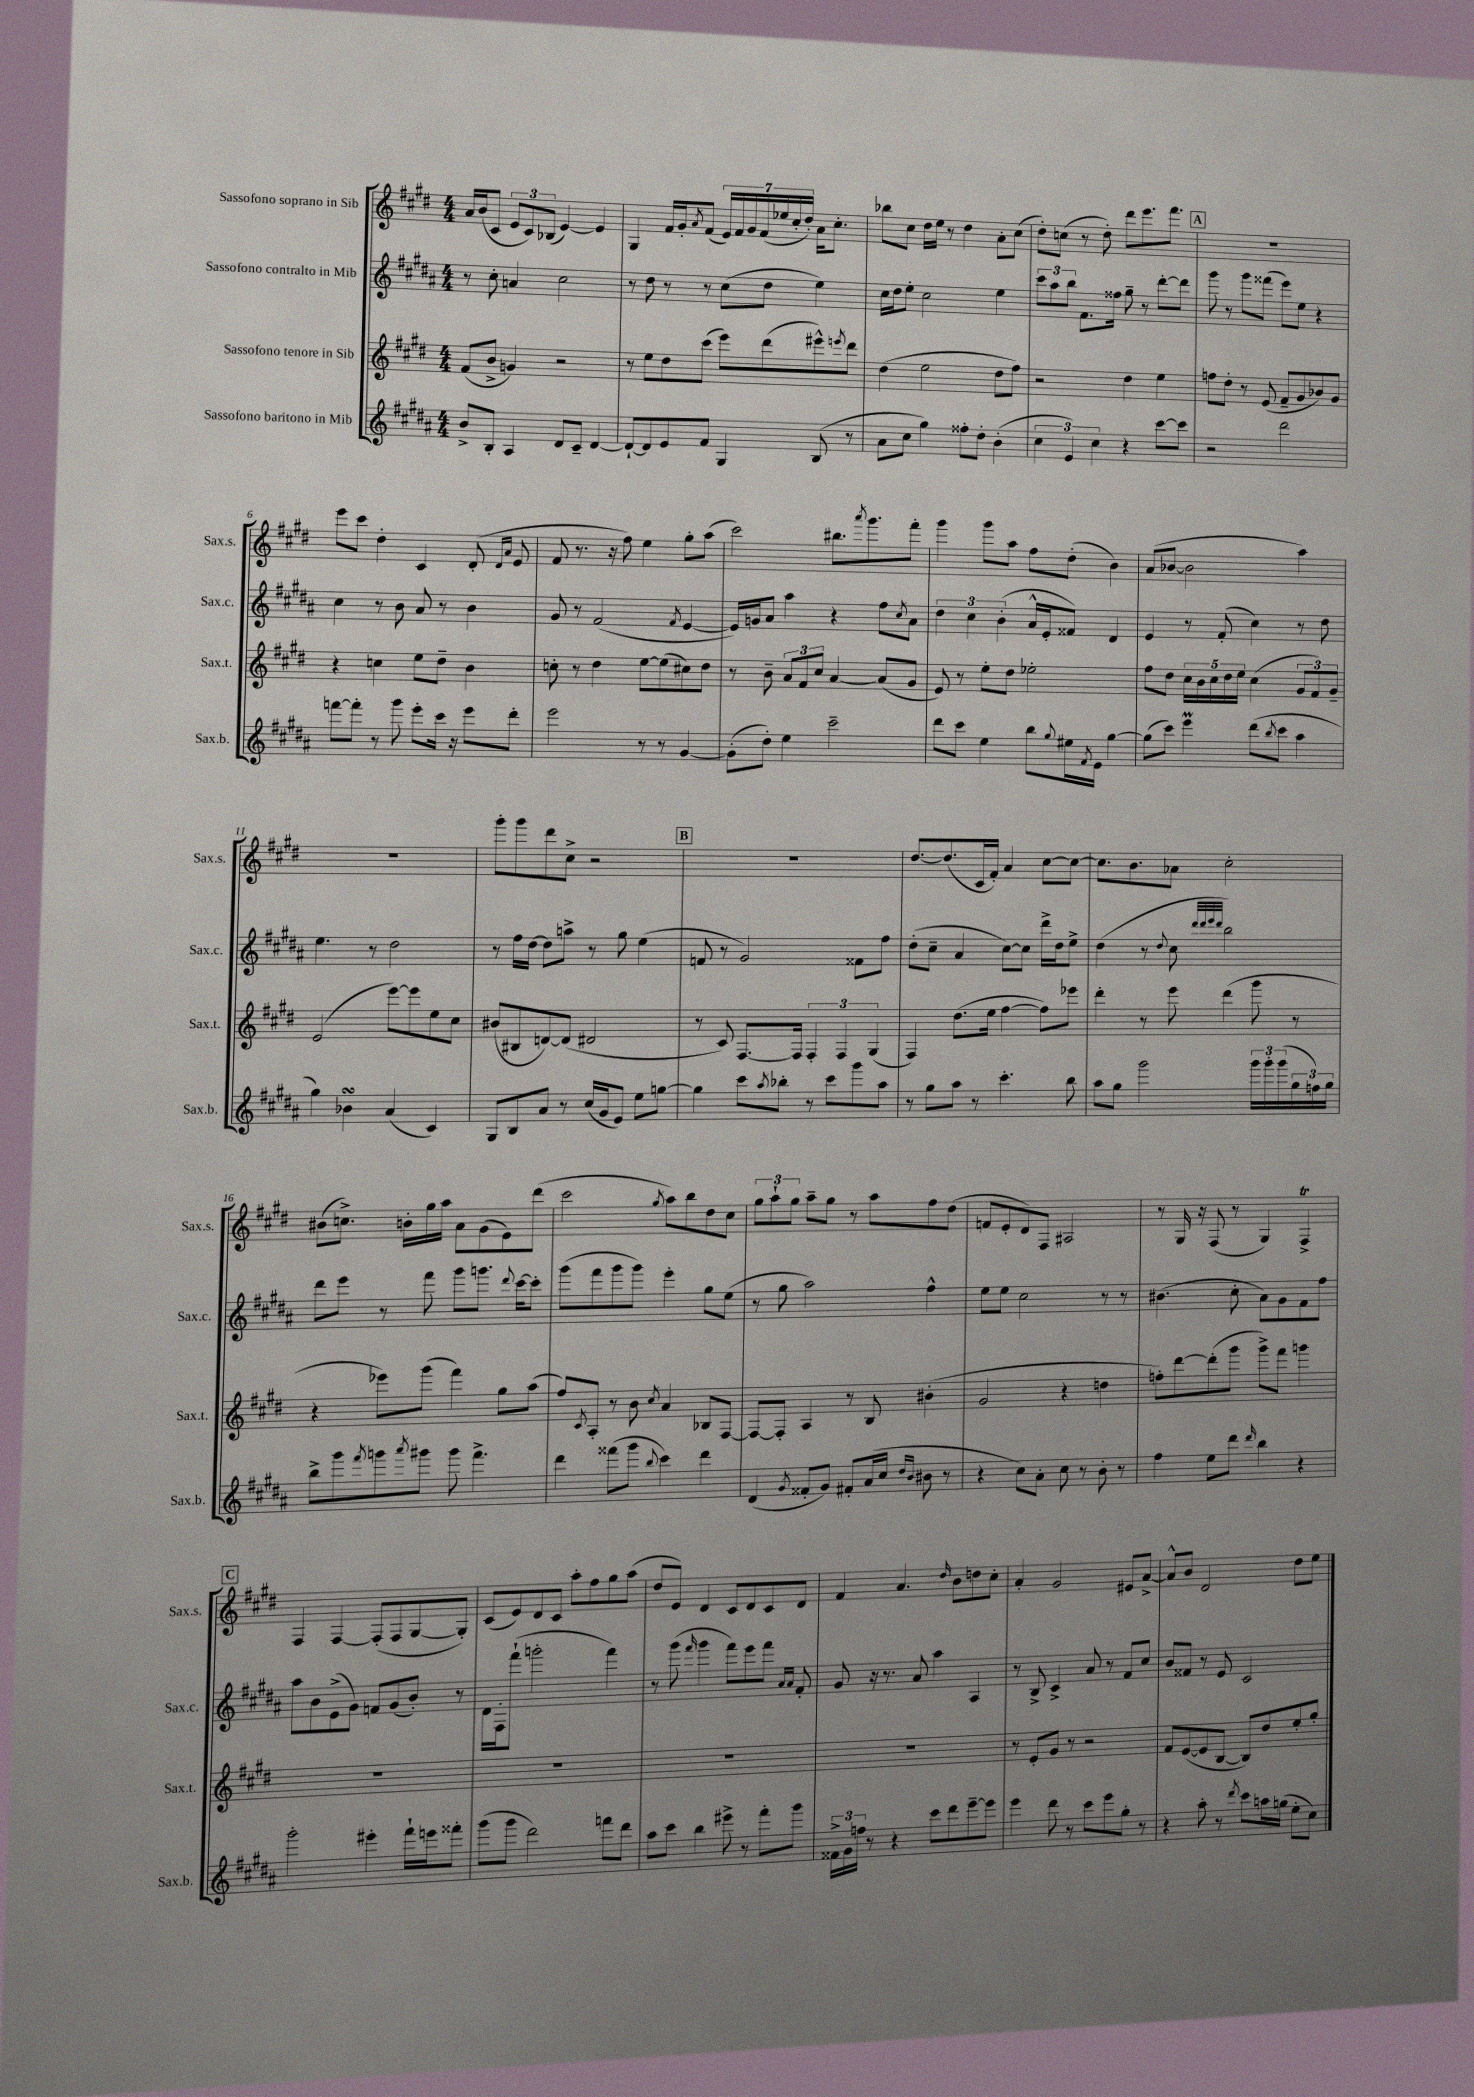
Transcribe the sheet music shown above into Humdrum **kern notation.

**kern	**kern	**kern	**kern
*part4	*part3	*part2	*part1
*staff4	*staff3	*staff2	*staff1
*I"Sassofono baritono in Mib	*I"Sassofono tenore in Sib	*I"Sassofono contralto in Mib	*I"Sassofono soprano in Sib
*I'Sax.b.	*I'Sax.t.	*I'Sax.c.	*I'Sax.s.
*clefG2	*clefG2	*clefG2	*clefG2
*k[f#c#g#d#a#]	*k[f#c#g#d#]	*k[f#c#g#d#a#]	*k[f#c#g#d#]
*M4/4	*M4/4	*M4/4	*M4/4
=1	=1	=1	=1
8b^/L	(8f#/L	8r	16a/LL
.	.	.	(16b/J
8B'/J	8b^/J	8cc#'\	8c#/J
4A#/	4gn/)	4an/	12e/L
.	.	.	12c#/)
.	.	.	(12B-X/J
8d#/L	2r	2cc#\	[4e/)
8c#~/J	.	.	.
[4d#/	.	.	4e/]
=2	=2	=2	=2
8d#`/L_	8r	8r	4G#/
8d#/]	8ee\L	8dd#\	.
8e/	8dd#\	8r	16f#/LL
.	.	.	16g#'/J
.	.	.	8qa/
8f#/J	(8ccc#\J	8r	(8f#/J
4G#/	8eee\L)	(8cc#\L	28e/LL)
.	.	.	28f#/
.	.	.	28g#/
.	.	.	(28f#/
.	(8ddd#\	8dd#\J	.
.	.	.	28ee-X/
.	.	.	28cc#'/
.	.	.	28dd#'/JJ)
(8B/	8eee#X^^\)	4ee\)	16a\KL
.	.	.	8.cc#'\J
.	8qeeen/	.	.
8r	8ddd#\J	.	.
=3	=3	=3	=3
8a#\L	(4dd#\	16cc#\LL	8bb-X\L
.	.	16dd#\J	.
8cc#\J	.	8ee'\J	8cc#\J
4gg#\)	2ee\	2cc#\	16dd#\LL
.	.	.	16ee\JJ
.	.	.	8r
8ff##X'\L	.	.	4dd#\
8dd#'\J	.	.	.
(4b'\	8dd#\L	4ee\	8a'\L
.	8ff#\J)	.	(8cc#\J
=4	=4	=4	=4
6cc#\	2r	12ccc#\L	8dd#'\L)
.	.	12aa#\	.
.	.	.	(8ccn\J
6e/)	.	12bb\J	.
.	.	8.f#\L	8r
6cc#\	.	.	.
.	.	.	8dd#'\)
.	.	16ff##X\Jk	.
4r	4dd#\	8gg#~\	8ddd#\L
.	.	8r	8.eee\
[8ccc#\L	4ee\	[8ddd#'\L	.
.	.	.	8.fff#\J
8ccc#\J]	.	8ddd#\J]	.
!!LO:REH:place=s1:t=A
=5	=5	=5	=5
2r	8ffn\L	8ggg#\	1r
.	8dd#'\J	8r	.
.	8r	8ggg#\L	.
.	(8e/	(8fff##X\J	.
2ddd#\	8f#~/L	8eee\L)	.
.	8g#/	8ee\J	.
.	8b-X/)	4r	.
.	8g#/J	.	.
!!LO:LB:g=z
=6	=6	=6	=6
[8fffn\L	4r	4cc#\	8eee\L
8fff'\J]	.	.	8ccc#\J
8r	4ccn\	8r	4dd#'\
8ggg#\	.	8b\	.
8eee'\L	8ee\L	8a#/	4c#/
16ccc#\Jk	8dd#~\J	8r	.
16r	.	.	.
8eee\L	4b\	4b\	(8d#'/
.	.	.	16qqd#/LL
.	.	.	16qqa/JJ
8ddd#'\J	.	.	8e/
=7	=7	=7	=7
2eee\	8ccn'\	8g#/	8f#/
.	8r	8r	8.r
.	4dd#\	(2f#/	.
.	.	.	16r
.	.	.	8ff#\)
8r	[8ee\L	.	4ee\
8r	(8ee\]	.	.
.	.	8qf#/	.
[4g#/	8cc#X\)	[4e/	8gg#'\L
.	8dd#\J	.	(8aa\J
=8	=8	=8	=8
(8g#'\L]	8r	16e/LL])	2ccc#\)
.	.	16gn/J	.
8dd#'\J)	8b~\	8a#/J	.
4ee\	12a/L	4aa#\	.
.	12f#/	.	.
.	12cc#/J	.	.
2ccc#~\	[4a/	4r	8.bb#X\L
.	.	.	8qaaa/
.	.	.	8.ggg#\
.	(8a/L]	8ff#\L	.
.	.	8qcc#/	.
.	8g#/J	8a#\J	8fff#'\J
=9	=9	=9	=9
8ddd#\L	8e/)	6dd#\	4ggg#\
8ccc#\J	8r	.	.
.	.	6cc#\	.
4ee\	8ee'\L	.	8ggg#\L
.	.	(6b'\	.
.	8dd#\J	.	8aa\J
8bb\L	2ee-X'\	16a#^^/LL	8ff#\L
.	.	16e'/J	.
8qqgg#/	.	.	.
16ee#X\L	.	8f##X/J)	(8dd#'\J
8qf#/	.	.	.
16e\JJ	.	.	.
[4gg#\	.	4d#/	4b\)
=10	=10	=10	=10
(8gg#\L]	8ff#\L	4e/	(8a/L
8ccc#\J)	8dd#\J	.	[8b-X/J
4eeeM\	20cc#\LL	8r	2b-\]
.	20b\	.	.
.	20cc#\	.	.
.	.	(8f#'/	.
.	20dd#\	.	.
.	20ee\JJ	.	.
(8ddd#\L	(4cc#\	4cc#\)	.
8qbb/	.	.	.
8ccc#\J	.	.	.
4aa#\	12g#/L	8r	4aa\)
.	12f#/)	.	.
.	.	8dd#\	.
.	12g#~/J	.	.
!!LO:LB:g=z
=11	=11	=11	=11
4gg#\)	(2e/	4.ee\	1r
4b-XsSSs\	.	.	.
.	.	8r	.
(4a#/	[8eee\L)	2dd#\	.
.	8eee\]	.	.
4c#/)	8ee\	.	.
.	8cc#\J	.	.
=12	=12	=12	=12
8G#/L	(8b#X/L	8r	8ggg#'\L
8B/	8B#X/	16ff#\LL	8ggg#\
.	.	[16dd#\JJ	.
8a#/J	[8dn/)	8dd#\L]	8ddd#\
8r	(8d/J]	8aan^\J	8cc#^\J
(16cc#/LL	2d#X/	8r	2r
16g#/J	.	.	.
8e/J)	.	8gg#\	.
8ee\L	.	(4ee\	.
[8ggn\J	.	.	.
!!LO:REH:place=s1:t=B
=13	=13	=13	=13
4gg\]	8r	8fn/	1r
.	8c#/)	8r	.
8ccc#\L	[8.F#/L	2g#/)	.
8qaa#/	.	.	.
8bb-X'\J	.	.	.
.	16F#/Jk]	.	.
8r	6F#'/	.	.
8ccc#\L	.	.	.
.	6F#/	.	.
8ggg#\	.	8f##X\L	.
.	(6G#/	.	.
8aa#\J	.	8ff#\J	.
=14	=14	=14	=14
8r	4F#/)	(8dd#'\L	[8.dd#/L
8gg#\L	.	8cc#~\J	.
.	.	.	(8.dd#/]
8aa#\J	(8.dd#\L	4a#/	.
8r	.	.	16c#/L
.	16ee\Jk	.	16f#'/JJ)
4.ccc#'\	[4ff#\	[8cc#\L)	4a/
.	.	8cc#\J]	.
.	8ff#\L])	16ddd#^\LL	[8cc#\L
.	.	16dd#\J	.
8bb\	8eee-X\J	8ee^\J	8cc#\J_
=15	=15	=15	=15
8aa#\L	4ddd#'\	(4dd#\	8.cc#\L]
8gg#\J	.	.	.
.	.	.	8.b\
2ggg#\	8r	8r	.
.	.	8qqdd#/	.
.	8eee\	8cc#\	8a-X\J
.	.	32qqddd#/LLL	.
.	.	32qqddd#/	.
.	.	32qqeee/	.
.	.	32qqddd#/JJJ	.
.	(4ddd#\	2bb\)	2cc#'\
24ggg#\LL	8ggg#\	.	.
24ggg#'\	.	.	.
(24ggg#\	.	.	.
24gg#\	8r	.	.
24ffn\)	.	.	.
24gg#\JJ	.	.	.
!!LO:LB:g=z
=16	=16	=16	=16
8bb^\L	4r	8ddd#\L	(8b#X\L
8ggg#\	.	8eee\J	8.ccn^\J)
8qfff#/	.	.	.
8gggn\	8eee-X\L)	8r	.
.	.	.	16bn'\LL
8qaaa#/	.	.	.
8ggg#X\J	(8ggg#\J	8fff#\	16gg#\
.	.	.	16aa\JJ
8ggg#\	4fff#\)	8ggg#\L	8a\L
4.fff#^\	.	8.gggn\J	(8g#\
.	8gg#\L	.	8e\)
.	.	8qqddd#/	.
.	.	[16ccc#\KL	.
.	(8aa\J	8ccc#'\J]	(8ddd#\J
=17	=17	=17	=17
4ddd#\	8ff#/L)	(8ggg#\L	2ccc#\
.	8qc#/	.	.
.	8A'/J	8fff#\	.
(8fff##X\L	8r	8ggg#\	.
8ggg#\J	8b\	8ggg#\J)	.
8qqbb/	8qcc#/	.	8qgg#/
4ccc#\)	4a/	4eee'\	8aa\L)
.	.	.	8bb\
4ddd#\	8B-X/L	8gg#\L	8dd#\
.	[8F#/J	(8ee\J	8cc#\J
=18	=18	=18	=18
(4d#/	8F#/L_	8r	12gg#\L
.	.	.	12aa`\
.	8F#'/J]	8gg#\	.
.	.	.	12gg#\J
8qg#/	.	.	.
8f##X'/L	4A/	2aa#\)	8aa~\L
8g#/J)	.	.	8gg#\J
8f#X'/L	8r	.	8r
(16a#/L	8B/	.	8aa\L
16cc#/JJ	.	.	.
16qqdd#/LL	.	.	.
16qqb/JJ	.	.	.
8b#X\	(4b#X'\	4ff#^^\	8ff#\
8r	.	.	(8dd#\J
=19	=19	=19	=19
4r	2g#/	8ee\L	8fn/L
.	.	8ee\J	8e'/
8cc#\L)	.	2cc#\	8d#/)
8a#'\J	.	.	8F#/J
8cc#\	4r	.	2A#X/
8r	.	.	.
8b'\	4ddn\	8r	.
8r	.	8r	.
=20	=20	=20	=20
4ff#\	8ffn'\L)	(4.b#X\	8r
.	[8ddd#\	.	16G#/
.	.	.	16r
8ee\L	(8ddd#'\]	.	(8F#/
8ddd#\J	8ggg#\J	8cc#'\	8r
16qqddd#/	.	.	.
4bb\	8ggg#^\L)	8a#\L)	4G#/)
.	8fff#\J	8g#\	.
4r	4gggn\	8f#\	4F#T^/
.	.	8ff#\J	.
!!LO:LB:g=z
!!LO:REH:place=s1:t=C
=21	=21	=21	=21
2ggg#'\	1r	8aa#\L	4F#/
.	.	8b\	.
.	.	(8e^\	[4F#/
.	.	8g#\J)	.
4eee#X'\	.	8fn/L	(8F#'/L]
.	.	(8g#/	8F#/
16fff#`\LL	.	8b'/J)	[8G#/
16eeen\J	.	.	.
8fff##X'\J	.	8r	8G#'/J])
=22	=22	=22	=22
(8ggg#\L	1r	16d#\LL	(8c#/L
.	.	16F#'\J	.
8ggg#\J	.	(8fff#`\J	8e/)
2ddd#\)	.	2gggn'\	8d#/
.	.	.	8c#/J
.	.	.	8aa'\L
.	.	.	8ff#\
8fffn\L	.	4fff#\)	8gg#\
8ddd#\J	.	.	(8aa\J
=23	=23	=23	=23
8aa#\L	1r	8r	8dd#/L
8ccc#\J	.	(8ggg#\	8e/J)
.	.	16qqfff#/	.
4bb\	.	4ggg#\	4d#/
8eee#X^\	.	8fff#\L)	8c#/L
8r	.	8eee\	8d#/
8fff#'\L	.	8fff#\J	8c#/
.	.	16qqa#/LL	.
.	.	16qqa#/JJ	.
8ggg#\J	.	8f#'/	8d#/J
=24	=24	=24	=24
24f##X^\LL	1r	8g#/	4f#/
24g#\	.	.	.
24ffn\JJ	.	.	.
8r	.	16r	.
.	.	8.r	.
4r	.	.	4.a/
.	.	8a#/	.
8ccc#\L	.	4aa#\	.
.	.	.	16qqdd#/
8ddd#\	.	.	8b\L
[8eee~\	.	4A#/	8ddn\
8eee\J]	.	.	8cc#'\J
=25	=25	=25	=25
4eee\	8r	8r	4a'/
.	8e'/L	8B^/	.
8ddd#\	8g#/J	4c#^/	2g#/
8r	8r	.	.
8ccc#\L	2r	8a#/	.
8eee\	.	8r	.
8gg#'\J	.	8f#/L	8e#X/L
8r	.	8cc#/J	[8a^/J
=26	=26	=26	=26
4r	8f#/L	8b/L	8a^^/L]
.	([8e/	8f##X/J	8b/J
8aa#'\	8e/]	8r	2d#/
8r	[8B/J	8e/	.
8qddd#/	.	.	.
8ccc#\L	8B/L])	2c#/	.
16aan\L	8dd#/	.	.
(16ggn\JJ	.	.	.
8ee'\L	8ee'/	.	8dd#\L
8cc#\J)	8gg#'/J	.	8ee\J
==	==	==	==
*-	*-	*-	*-
